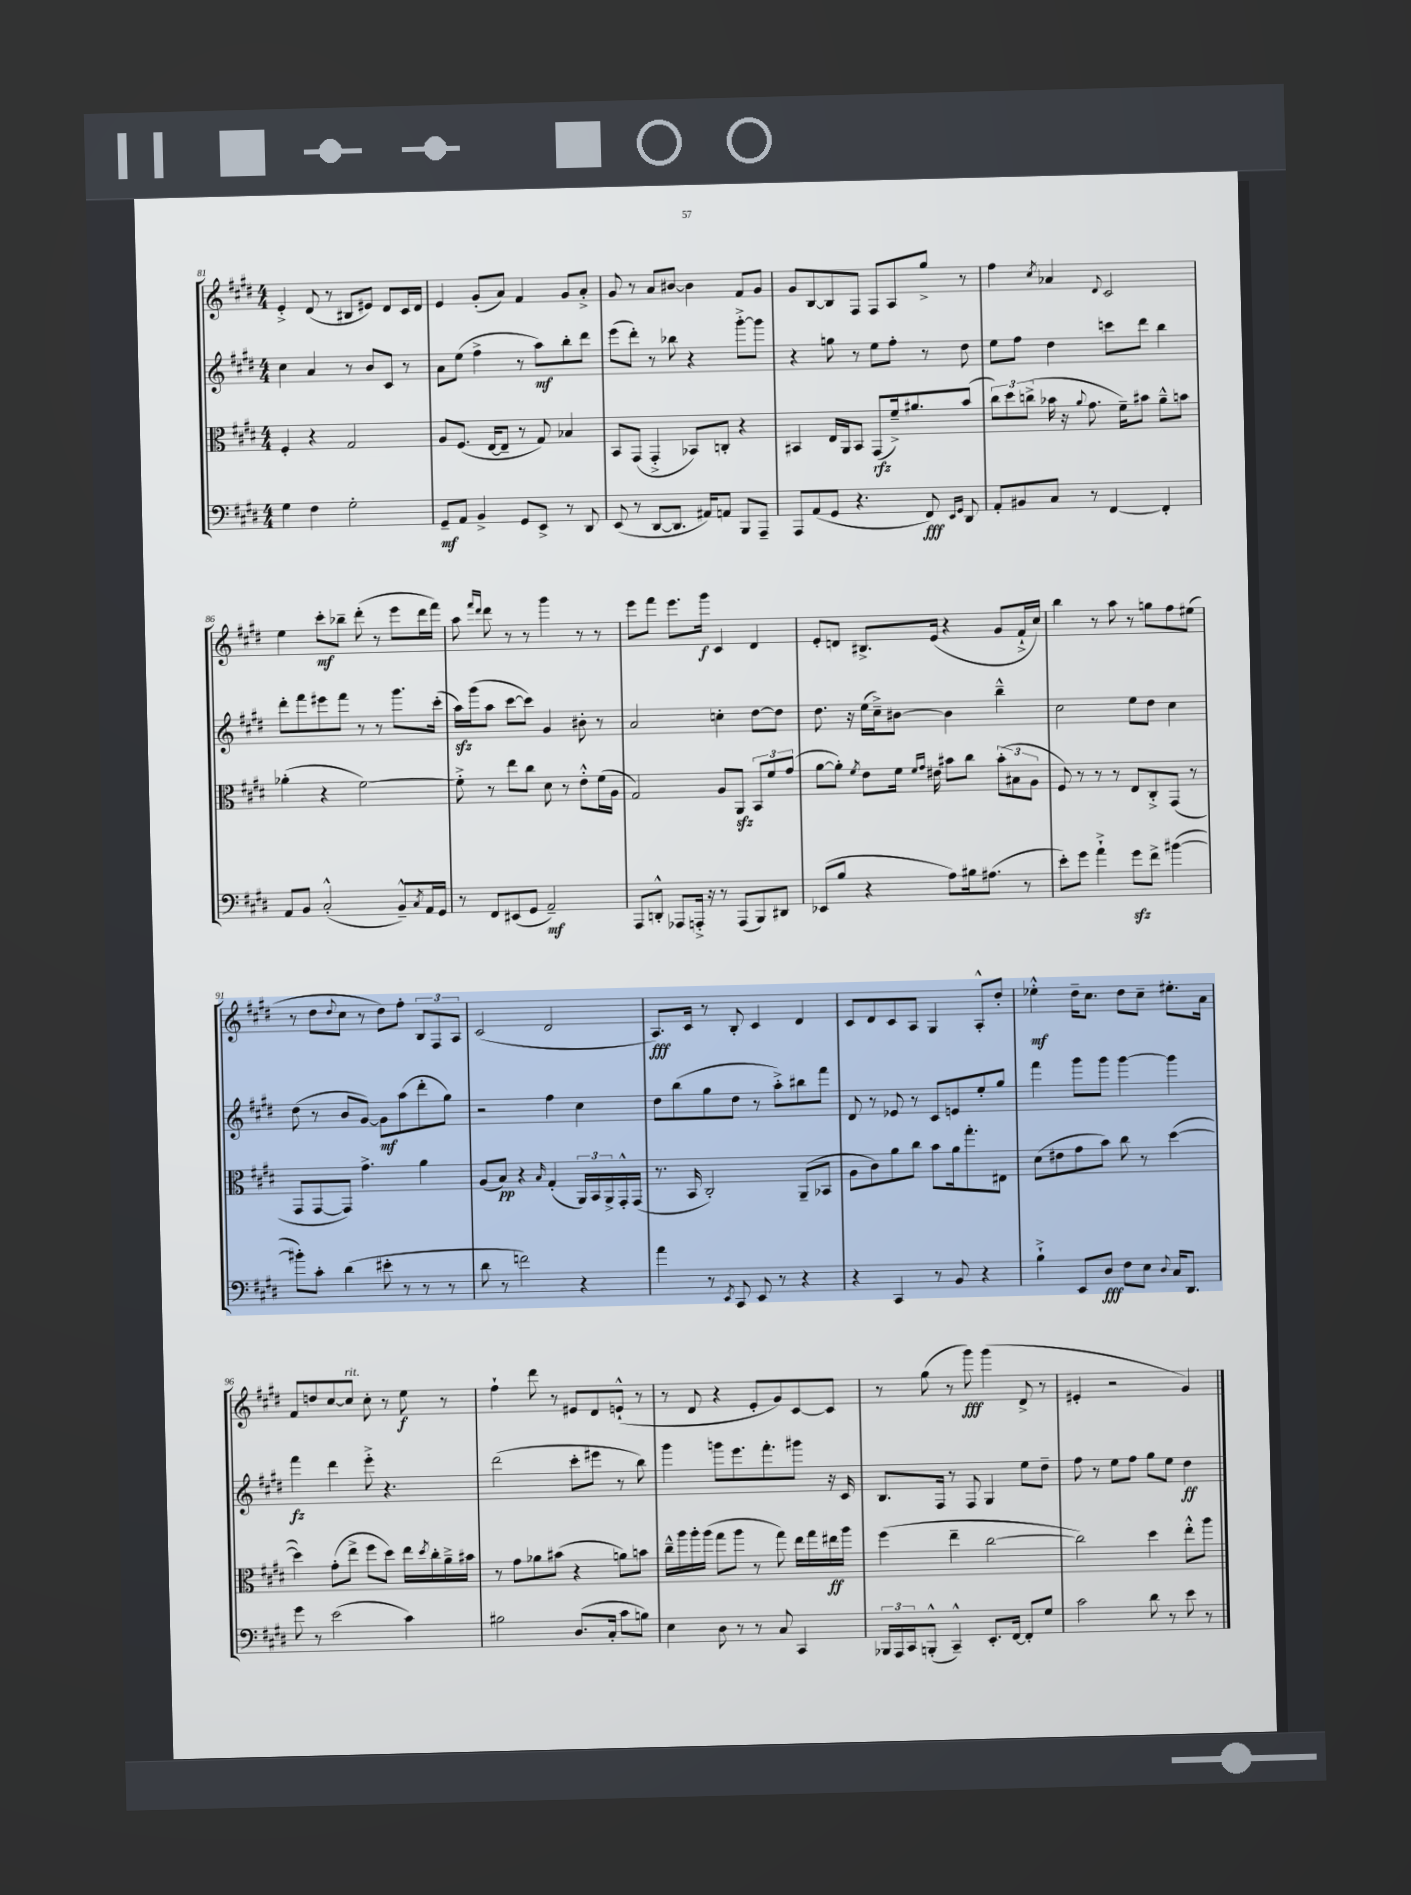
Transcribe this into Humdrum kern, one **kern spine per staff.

**kern	**kern	**kern	**kern
*staff4	*staff3	*staff2	*staff1
*clefF4	*clefC3	*clefG2	*clefG2
*k[f#c#g#d#]	*k[f#c#g#d#]	*k[f#c#g#d#]	*k[f#c#g#d#]
*M4/4	*M4/4	*M4/4	*M4/4
4G#\	4F#'/	4cc#\	4e'^/
4F#\	4r	4a/	(8d#/
.	.	.	8r
2G#'\	2G#/	8r	8B#/L
.	.	8b/L	8e#/J)
.	.	8c#/J	8d#/L
.	.	8r	16c#/L
.	.	.	16d#/JJ
=	=	=	=
8GG#~/L	8A/L	8a\L	4e/
8AA/J	(8.F#/J	(8ee\J	.
4BB^/	.	4ff#^\	(8g#'/L
.	[16E/LK	.	.
.	8E~/]J	.	8a/J)
8GG#/L	8r	8r	4f#/
8EE^/J	8G#/)	8aa\L)	.
8r	4B-/	8bb'\	8g#/L
8DD#/	.	8ddd#\J	8a'^/J
=	=	=	=
(8EE/	8BB/L	(8eee\L	8g#/
8r	(8GG#/J	8ddd#'\J)	8r
[8DD#/L	4GG#'^/	8r	8a/L
8.DD#/]J	.	8bb-\	[8b#/J
.	8BB-/L)	4r	4b#\]
16AA#/LK)	.	.	.
8AA/J	8C'/J	.	.
8BBB/L	4r	[8ggg#'^\L	8f#/L
8AAA~/J	.	8ggg#\]J	8g#/J
=	=	=	=
8AAA/L	4BB#/	4r	8g#/L
(8AA/	.	.	[8B/
8GG#/J	16E/LL	8gg\	8B/]
.	16AA/J	.	.
4.r	8BB#/J	8r	8F#/J
.	(8GG#/L	8ee\L	8F#/L
.	16f#~^/k)	8ff#'\J	8A/
.	8.a#/	.	.
8FF#/)	.	8r	8gg#^/J
16qqEE/LL	.	.	.
16qqGG#/JJ	.	.	.
8DD#/	(8b/J	8dd#\	8r
=	=	=	=
8AA'/L	12cc#\L)	8ee\L	4ff#\
.	12dd#\	.	.
8BB#/	.	8ff#\J	.
.	(12cc^\J	.	.
.	.	.	8qcc#/
8C#/J	16b-\	4dd#\	4a-/
.	16r	.	.
.	8qqa/	.	.
8r	8.g#\	.	.
.	.	.	8qqd#/
[4FF#/	.	8ccc\L	2c#/
.	16f#~\LK)	.	.
.	8b#\J	8ddd#\J	.
4FF#'/]	8a~^^\L	4bb\	.
.	8b\J	.	.
=	=	=	=
8AA/L	(4a-'\	8ddd#'\L	4ee\
8BB/J	.	8fff#\	.
(2C#'^^/	4r	8eee#\	8ccc#'\L
.	.	8fff#\J	8bb-~\J
.	[2f#\)	8r	(8ddd#'\
.	.	8r	8r
8BB~^^/L)	.	8.ggg#\L	8eee\L
8qC#/	.	.	.
16AA/L	.	.	16ddd#\L
16GG#/JJ	.	(16ccc#'\Jk	16fff#\JJ)
=	=	=	=
8r	8f#'^\]	16aa\LL)	8aa\
.	.	(16ggg#\J	.
.	.	.	16qqfff#/LL
.	.	.	16qqddd#/JJ
8FF#/L	8r	8aa\J	8ddd#\
(8EE#/	8ee\L	[8ccc#\L	8r
8GG#/J	8cc#\J	8ccc#\]J)	8r
2AA~/)	8d#\	4g#/	4ggg#\
.	8r	.	.
.	8e'^^\L	8b#'\	8r
.	(16f#\L	8r	8r
.	16A\JJ	.	.
=	=	=	=
8AAA/L	2G#/)	2a/	8eee\L
8DD'^^/J	.	.	8fff#\J
8AAA-/L	.	.	8.eee\L
16AAA'^/Jk	.	.	.
16r	.	.	16ggg#\Jk
8r	8A/L	4cc'\	4c#/
(8AAA/L	8AA/J	.	.
8BBB/)	12BB/L	[8dd#\L	4d#/
.	12f#/	.	.
8DD#/J	.	8dd#\]J	.
.	(12g#/J	.	.
=	=	=	=
(8EE-/L	[8a\L	8.dd#\	8e'/L
8B/J	8a'\]J)	.	8d/J
.	.	16r	.
.	8qf#/	.	.
4r	8e\L	(16ee\LL	8.B#^/L
.	.	16cc#~^\J)	.
.	16f#\Jk	[8b#\J	.
.	16qqf#/LL	.	.
.	16qqg#/JJ	.	.
.	16e#\	.	(16e/Jk
8A\L)	8b#\L	4b#\]	4r
16B#\k	8cc#\J	.	.
(8.A#\J	.	.	.
.	(12b#'\L	4bb~^^\	8g#/L
.	12B#\	.	.
8r	.	.	16f#`^/L
.	12A\J	.	.
.	.	.	16cc#/JJ)
=	=	=	=
8e'\L)	8F#/)	2cc#\	4bb\
8g#\J	8r	.	.
4a`^\	8r	.	8r
.	8r	.	8aa\
8g#\L	8E/L	8ee\L	8r
8f#^\J	8C#'^/	8dd#\J	8gg\L
([4b#\	(8GG#/J	4cc#\	8ff#\
.	8r	.	(8ee#\J
=	=	=	=
8b#'\]L)	8GG#/L	(8dd#\	8r
8c#'\J	[8GG#/	8r	8dd#\L
.	.	.	8qqdd#/
(4d#\	8GG#/]J)	8b/L	8cc#\J
.	4.g#^\	[8g#/J)	8r
8e#'\	.	8g#\]L	8dd#\L)
8r	.	(8aa\	8ff#'\J
8r	4a\	8ddd#'\	12B/L
.	.	.	12F#/
8r	.	8gg#\J)	.
.	.	.	12A/J
=	=	=	=
8d#\	(8A/L	2r	(2c#/
8r	8B/J)	.	.
2f\)	4r	.	.
.	16qqB/	.	.
.	(4G#'/	4ff#\	2d#/
4r	24AA/LL)	4cc#\	.
.	24BB/	.	.
.	24AA^/	.	.
.	16GG#'^^/	.	.
.	(16GG#/JJ	.	.
=	=	=	=
4a\	8.r	8dd#\L	8.A/L)
.	.	(8bb\	.
.	16BB/	.	16c#/Jk
8r	2C#'/)	8gg#\	8r
8qEE/	.	.	.
8CC#/	.	8dd#\J	8B'/
8EE/	.	8r	4c#/
8r	.	8aa'^\L)	.
4r	(8AA~/L	8bb#\	4d#/
.	8BB-/J	8fff#\J	.
=	=	=	=
4r	8A\L	8d#/	8c#/L
.	8c#\)	8r	8d#/
4CC#/	8a\	8e-/	8c#/
.	8cc#\J	8r	8A/J
8r	8b\L	8c#/L	4G#/
8BB/	16a\k	8e/	.
.	8.gg#'\	.	.
4r	.	8ee'/	8A'^^/L
.	8E#\J	8gg#/J	8dd#'/J
=	=	=	=
4B`^\	(8d#\L	4fff#\	4ee-'^^\
.	8e#\	.	.
8EE/L	8g#\	8ggg#\L	16dd#~\LK
.	.	.	8.cc#\J
8D#/J	8b\J)	8ggg#\J	.
8F#\L	8cc#\	[4ggg#\	8dd#\L
8E\J	8r	.	8cc#~\J
8qqD#/	.	.	.
16C#/LK	([4dd#\	4ggg#\]	8.ee#'\L
8.DD#/J	.	.	.
.	.	.	16a\Jk
=	=	=	=
8g#\	4dd#\])	4fff#\	8f#/L
8r	.	.	8dd/
(2e\	(8g#'\L	4ddd#\	[8cc#/
.	8ee^\J	.	8cc#/]J
.	8ff#\L	8eee'^\	8cc#'\
.	8dd#\J)	4.r	8r
4c#\)	16ee\LL	.	8ee\
.	8qdd#/	.	.
.	16cc#'\	.	.
.	16a~^\	.	8r
.	16b#\JJ	.	.
=	=	=	=
2B#\	8r	(2ddd#\	4ff#`\
.	8g#\L	.	.
.	8a-\	.	8ddd#\
.	(8b#\J	.	8r
(8.D#/L	4r	8ccc#'\L	8e#/L
.	.	8eee#\J	8d#/
16C#'/Jk	.	.	.
8c#\L	8a\L)	8r	(8e`^^/J
8B\J)	8b\J	8bb\)	8r
=	=	=	=
4E\	16cc#~^^\LL	4ggg#\	8r
.	16aa\	.	.
.	16aa'\	.	8d#/
.	(16aa\JJ	.	.
8D#\	8gg#\L	8ggg\L	4r
8r	8aa\J	8.eee\	.
8r	8r	.	8e'/L
.	.	8.fff#'\	.
8C#/	8gg#\)	.	8g#/)
4CC#/	16ee\LL	8ggg#\J	[8c#/
.	16gg#\	.	.
.	16ee#\	16r	8c#/]J
.	16aa\JJ	16c#/	.
=	=	=	=
24BBB-/LL	(4ff#\	8.B/L	8r
24AAA/	.	.	.
24CC#/J	.	.	.
(8BBB'^^/J	.	.	(8gg#\
.	.	16F#/Jk	.
4CC#~^^/)	4ee~\	8r	8r
.	.	8F#/	8ggg#\)
8.EE'/L	[2cc#\	4G#/	(4ggg#\
[16FF#/Jk	.	.	.
8FF#'/]L	.	8ee\L	8d#^/
8G#/J	.	8dd#~\J	8r
=	=	=	=
2c#\	2cc#\])	8ff#\	4e#'/
.	.	8r	.
.	.	8ee\L	2r
.	.	8ff#\J	.
8d#\	4dd#\	8gg#\L	.
8r	.	8ee\J	.
8e\	8ee'^^\L	4dd#\	4g#/)
8r	8aa\J	.	.
==	==	==	==
*-	*-	*-	*-
